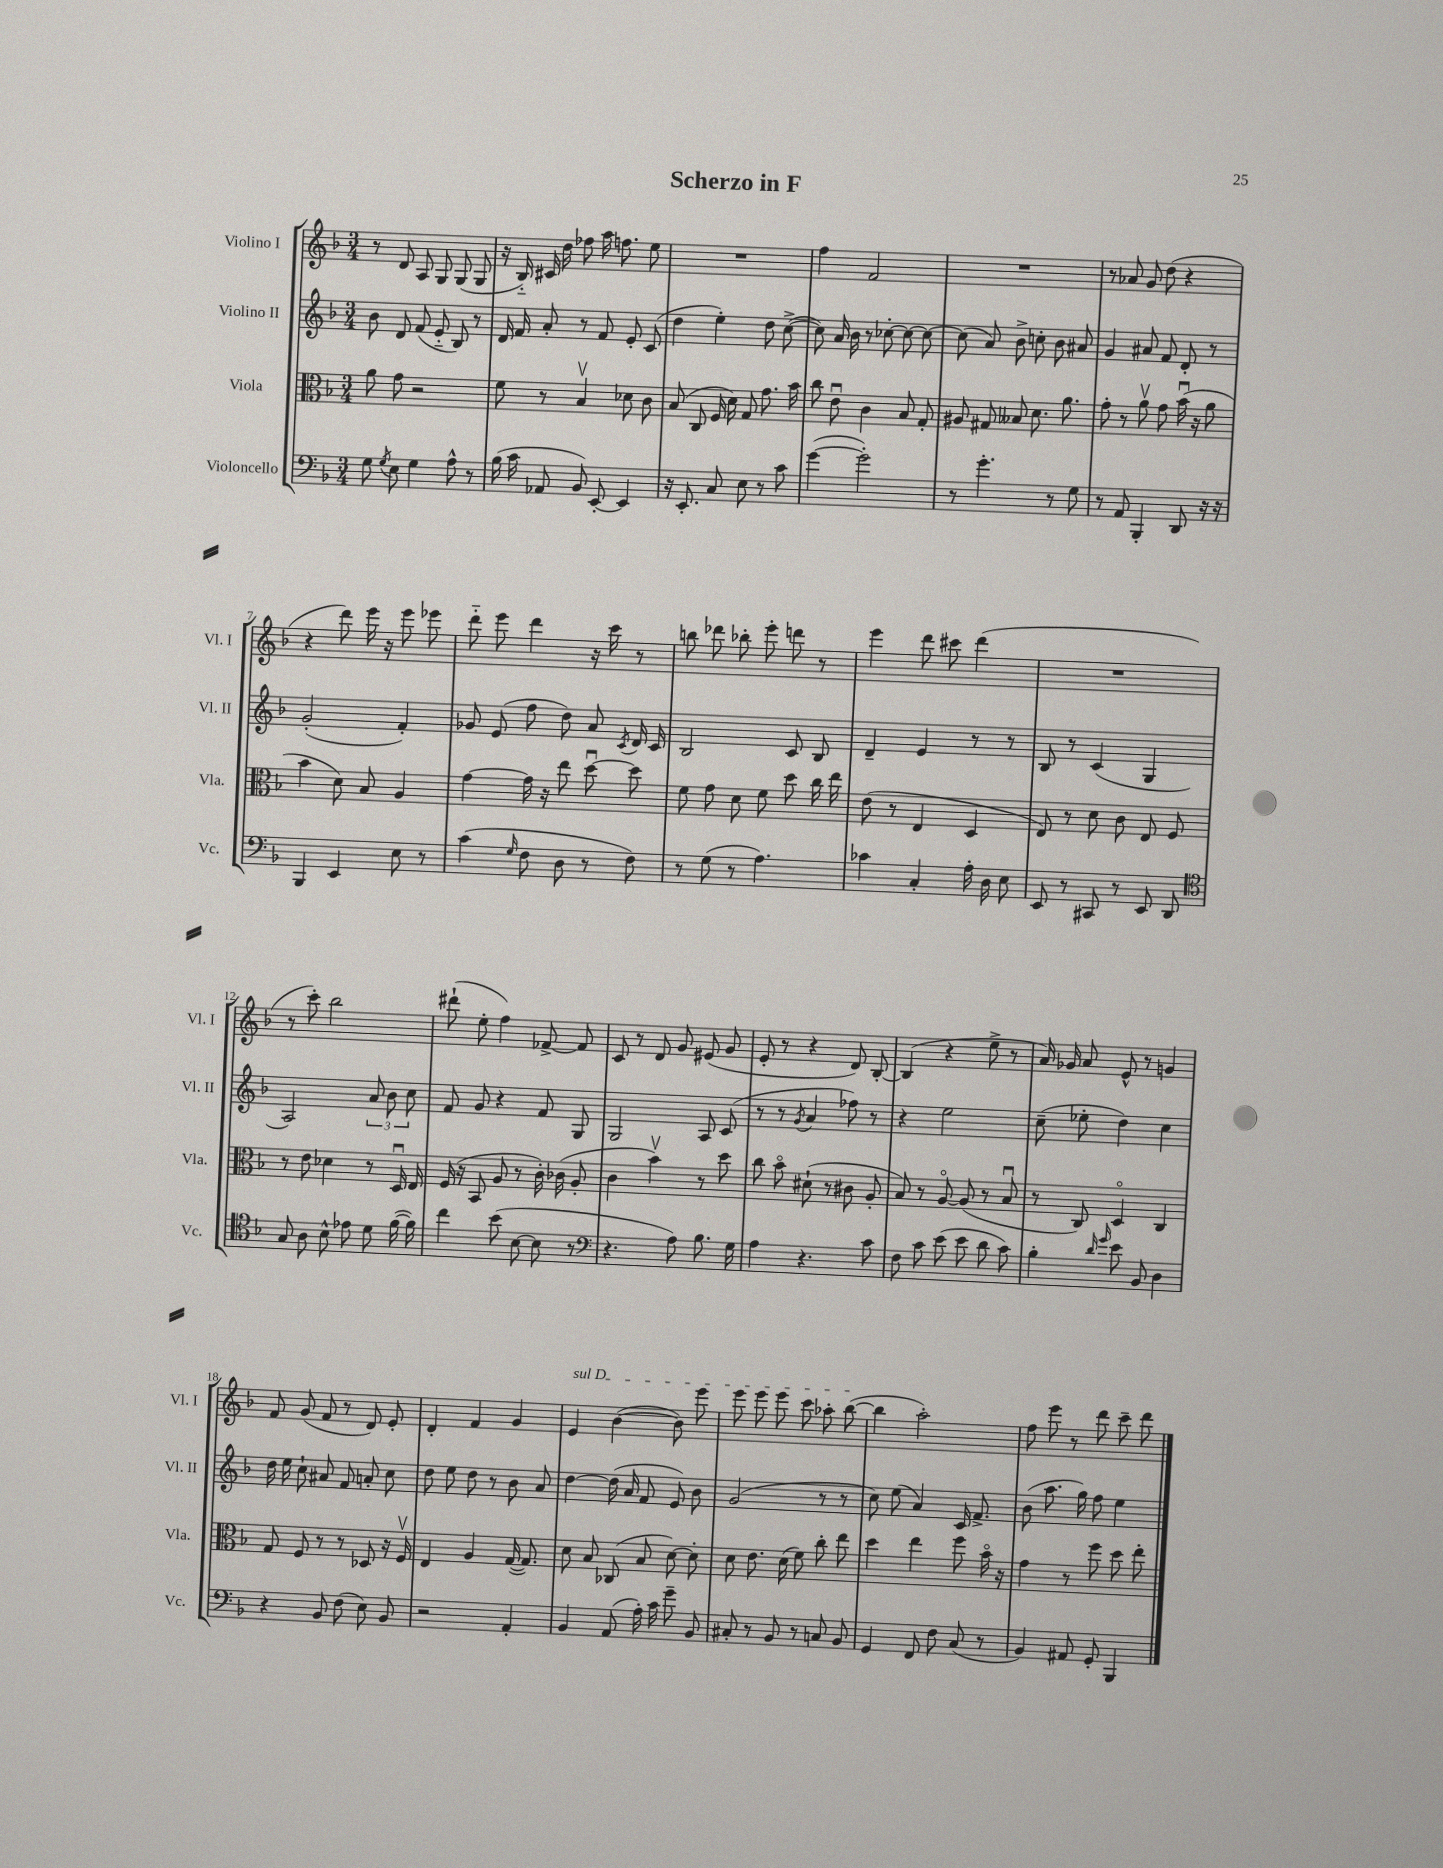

**kern	**kern	**kern	**kern
*staff4	*staff3	*staff2	*staff1
*clefF4	*clefC3	*clefG2	*clefG2
*k[b-]	*k[b-]	*k[b-]	*k[b-]
*M3/4	*M3/4	*M3/4	*M3/4
8G	8a	8b-	8r
8qG	.	.	.
8E	8g	8d	8d
4G	2r	(8f	8A
.	.	8e'~	8G
8A^^	.	8B-)	(8G
8r	.	8r	8G
=	=	=	=
(16B-	8f	16d	16r
16c	.	16f	16B-'~)
8AA-	8r	8a'	16c#
.	.	.	16dd
8BB-)	4B-v	8r	8ff-
[8EE'	.	8f	16aa
.	.	.	8.ff
4EE]	8d-	8e'	.
.	8c	(8c	8ee
=	=	=	=
16r	(8B-	4dd	2.r
8.EE'	.	.	.
.	8C	.	.
8C	16F	4ee')	.
.	16d)	.	.
8E	8G	.	.
8r	8.g	8dd	.
8c	.	([8cc^	.
.	16b-	.	.
=	=	=	=
([4g	8cc	8cc])	4ff
.	8eu	16a	.
.	.	16b-	.
2g'])	4c	8r	2f
.	.	[8cc-'	.
.	8B-	8cc-_	.
.	8G'	8cc-_	.
=	=	=	=
8r	8A#	(8cc-]	2.r
4.g'	8G#	8a)	.
.	8B--	8b-^	.
.	8.d	8cc'	.
8r	.	8b-	.
.	8.a	.	.
8G	.	8a#	.
=	=	=	=
8r	8g'	4g	8r
8AA	8r	.	8a-
4BBB-'	8av	8a#	8g
.	8g	8f	(8dd
8DD	(16b-u	8d'	4r
.	16r	.	.
16r	8a	8r	.
16r	.	.	.
=	=	=	=
4BBB-	4b-	(2g'	4r
4EE	8d)	.	8ddd)
.	8B-	.	16eee
.	.	.	16r
8E	4A	4f')	8eee
8r	.	.	8eee-
=	=	=	=
(4c	[4g	8g-	8ddd'~
.	.	(8e	8eee
16qqG	.	.	.
8F	16g]	8ff	4ddd
.	16r	.	.
8D	8ee	8dd)	.
8r	[8ddu	8a	16r
.	.	.	16ccc
.	.	8qc	.
8F)	8dd]	16d	8r
.	.	16c	.
=	=	=	=
8r	8f	2B-	8bb
(8G	8g	.	8ddd-
8r	8d	.	8bb-'
4.A)	8f	.	8eee'
.	8dd	8c	8ddd
.	16cc	8B-	8r
.	16ee	.	.
=	=	=	=
4c-	(8e	4d~	4eee
.	8r	.	.
4C'	4E	4e	8ddd
.	.	.	8ccc#
16A'	4D	8r	(4ddd
16D	.	.	.
8E	.	8r	.
=	=	=	=
8EE	8E)	8B-	2.r
8r	8r	8r	.
8CC#	8d	(4c	.
8r	8c	.	.
8EE	8E	4G	.
8DD	8F	.	.
=	=	=	=
*clefC4	*	*	*
8G	8r	2A)	8r
8A	8e	.	8ccc')
8B-^^	4d-	.	2bb-
8e-	.	.	.
8d	8r	12a	.
.	.	12b-	.
([16f	16Du	.	.
.	.	12cc	.
16f])	16E	.	.
=	=	=	=
4cc	(16F	8f	(8ddd#`
.	16r	.	.
.	8BB-	8g	8ee'
(8b-	8A	4r	4ff)
[8B-	8r	.	.
8B-]	16c')	8f	[8f-^
.	(16c-	.	.
8r	8A'	8G	8f-]
=	=	=	=
*clefF4	*	*	*
4.r	4c	2G	8c
.	.	.	8r
.	4b-v)	.	8d
8A)	.	.	8g
8.B-	8r	8A	(8e#
.	8dd	(8c	8g
16G	.	.	.
=	=	=	=
4A	8cc	8r	8e'
.	8b-o	8r	8r
.	.	8qg	.
4.r	(8d#`	4a	4r
.	8r	.	.
.	8c#	8ff-)	8d)
8c	8A'	8r	[8B-'
=	=	=	=
8F	8B-)	4r	(4B-]
8c	8r	.	.
(8e	[8Ao	2ee	4r
8e	(8A]	.	.
8d	8r	.	8ee^
8c)	8B-u	.	8r
=	=	=	=
4B-'	8r	(8cc~	16a)
.	.	.	16g-
.	8C)	8ee-'	8a
16qqd	.	.	.
16qqg	.	.	.
8e	4Do	4dd)	8e^^
8BB-	.	.	8r
4D	4C	4cc	4g
=	=	=	=
4r	8G	16dd	8f
.	.	16ee	.
.	8F	8cc`	(8g
8BB-	8r	8a#	8f
(8F	8r	8f	8r
8E)	8D-	8a'	8d)
8BB-	16r	8cc	8e'
.	16Fv	.	.
=	=	=	=
2r	4E	8dd	4d'
.	.	8ee	.
.	4A	8dd	4f
.	.	8r	.
4AA'	([16G	8b-	4g
.	8.G])	.	.
.	.	8a	.
=	=	=	=
4BB-	8d	[4dd	4e
.	8B-	.	.
(8AA	(8C-	(16dd]	([4b-
.	.	16a	.
16A')	8B-	8f	.
16c	.	.	.
8g~	[8d)	8e)	8b-])
8BB-	8d']	8b-	8eee
=	=	=	=
8C#'	8d	(2g	8eee
8r	8.e	.	8eee
8BB-	.	.	8eee
.	(16d	.	.
8r	8f)	.	8ccc
8C	8cc'	8r	8aa-'
8BB-	8ee	8r	([8bb-
=	=	=	=
4GG	4dd	8cc)	4bb-]
.	.	(8ee	.
8FF	4ee	4a)	2aa')
8F	.	.	.
(8C	8ff	16c	.
.	.	8.f^	.
8r	16b-o	.	.
.	16r	.	.
=	=	=	=
4BB-)	4g	(8b-	8ff
.	.	8.aa	8eee
8AA#	8r	.	8r
.	.	16gg)	.
8GG'	8ff	8ff	8ddd
4BBB-	8dd	4ee	8ccc~
.	8ee'	.	8ddd
==	==	==	==
*-	*-	*-	*-
